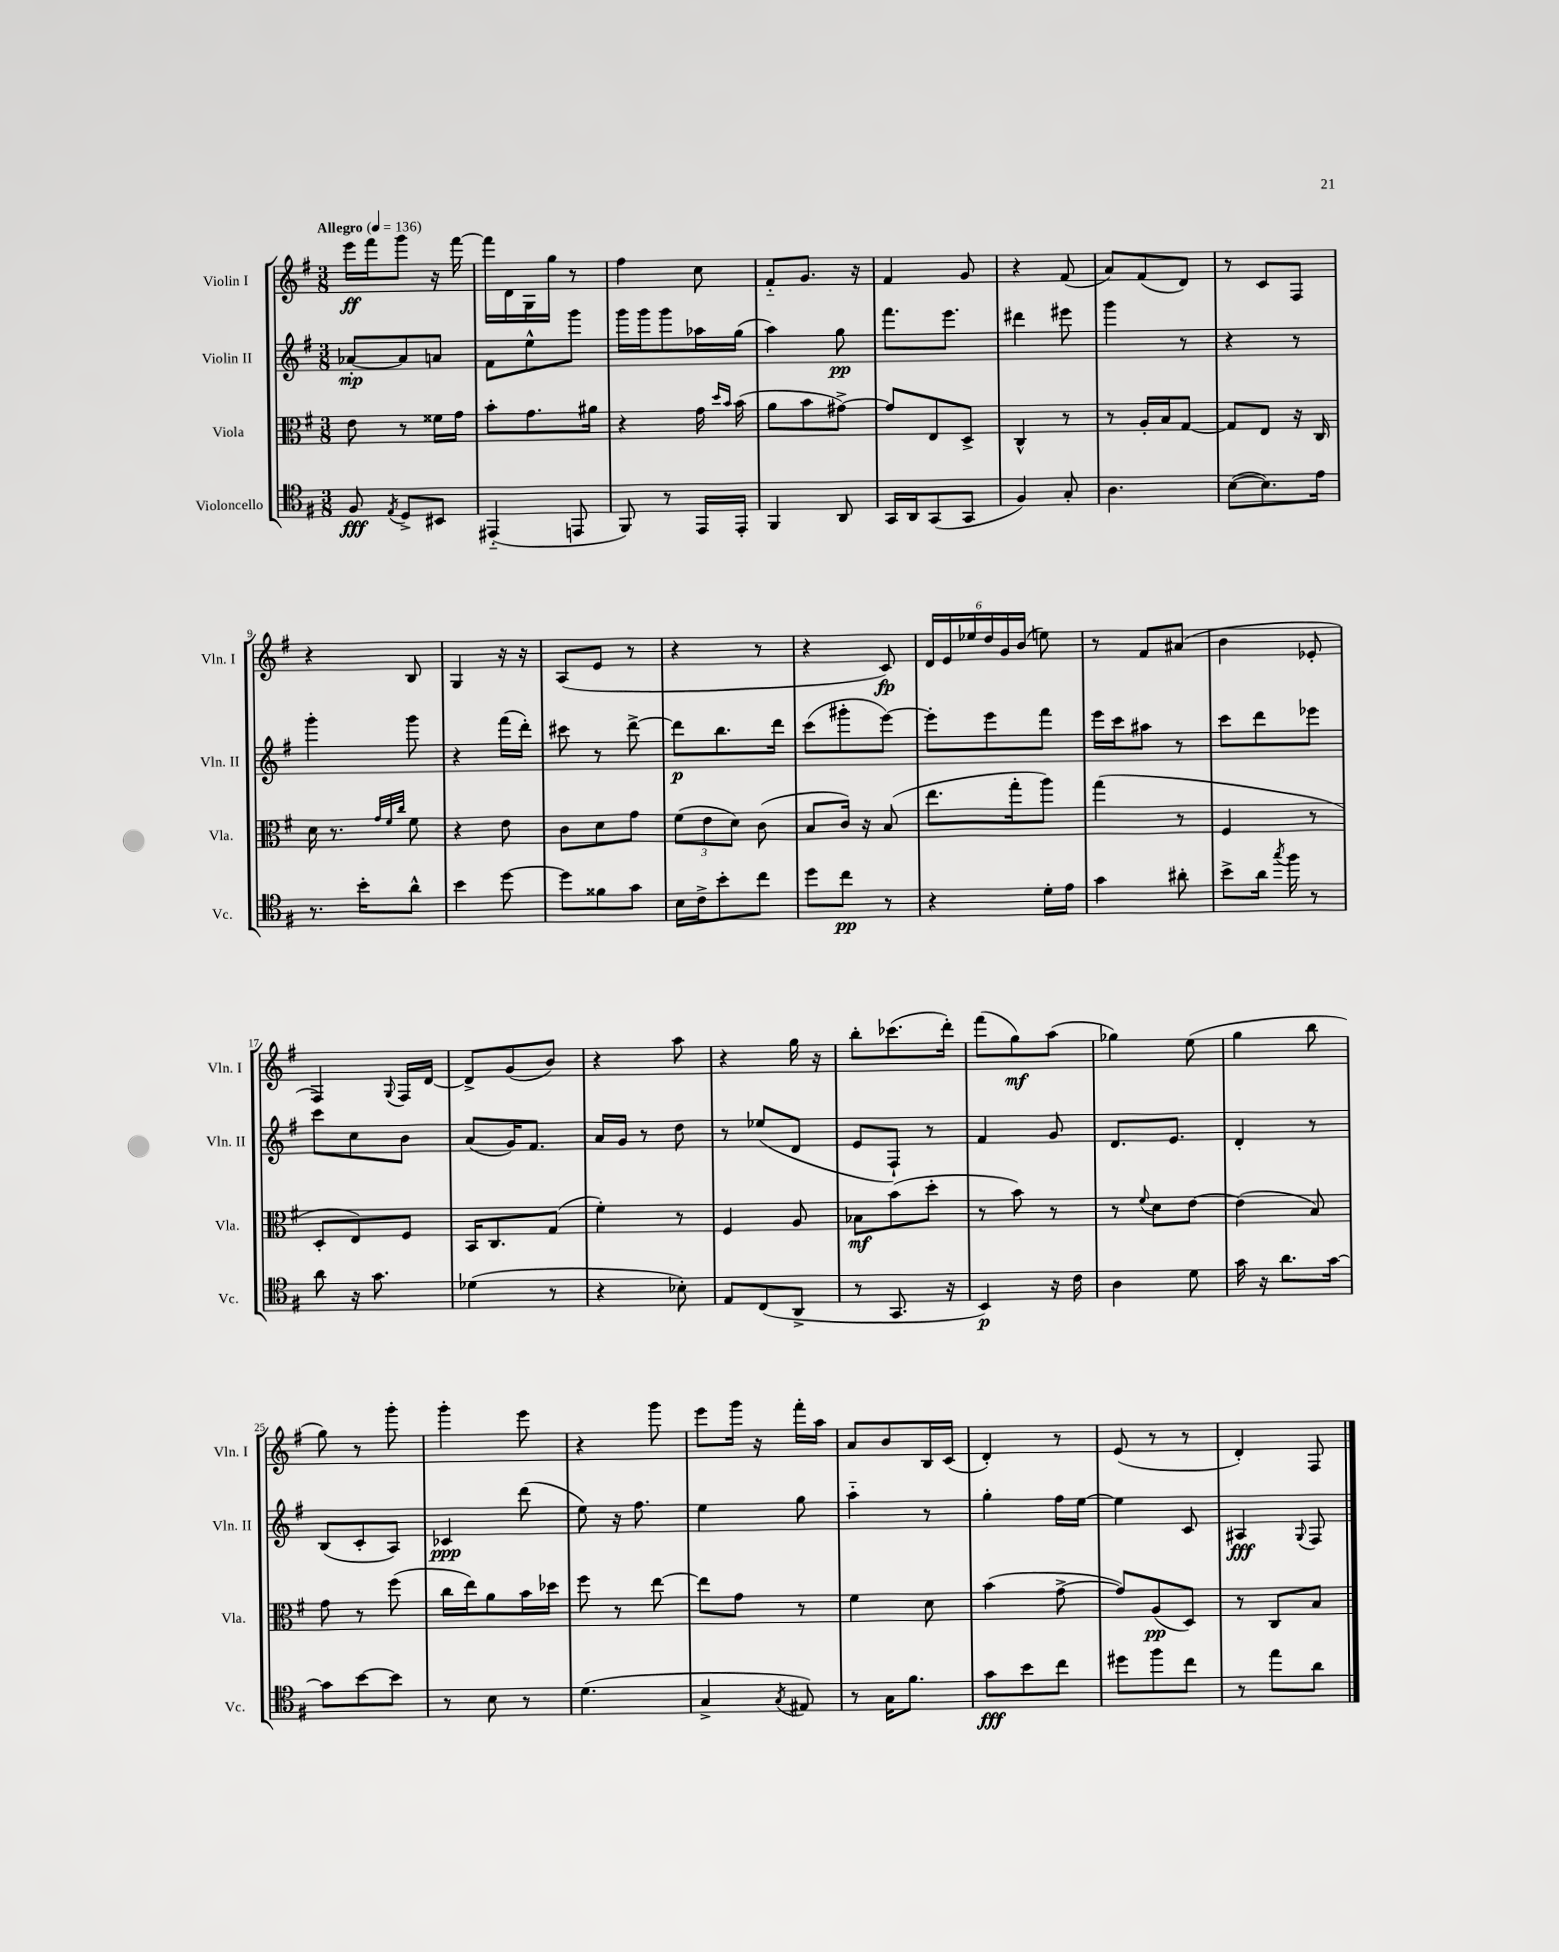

**kern	**kern	**kern	**kern
*staff4	*staff3	*staff2	*staff1
*clefC4	*clefC3	*clefG2	*clefG2
*k[f#]	*k[f#]	*k[f#]	*k[f#]
*M3/8	*M3/8	*M3/8	*M3/8
*MM136	*MM136	*MM136	*MM136
8F#/	8e\	[8a-'/L	16eee\LL
.	.	.	16fff#\J
8qE/	.	.	.
8D^/L	8r	8a-/]	8ggg\J
8BB#/J	16f##\LL	8a/J	16r
.	16g\JJ	.	[16fff#\
=	=	=	=
(4EE#'~/	8b'\L	8f#\L	16fff#\]LL
.	.	.	16d\
.	8.g\	8ee^^\	16G\
.	.	.	16gg\JJ
8EE/	.	8ggg\J	8r
.	16a#\Jk	.	.
=	=	=	=
8FF#/)	4r	16ggg\LL	4ff#\
.	.	16ggg\J	.
8r	.	8ggg\	.
16EE/LL	16g\	16aa-\L	8cc\
.	16qqdd/LL	.	.
.	16qqb/JJ	.	.
16EE'/JJ	(16b\	(16gg\JJ	.
=	=	=	=
4FF#/	8a\L	4aa\)	8f#'~/L
.	8b\	.	8.g/J
8AA/	[8g#^\J)	8gg\	.
.	.	.	16r
=	=	=	=
16GG/LL	8g#/]L	8.fff#\L	4f#/
16AA/J	.	.	.
(8GG/	8E/	.	.
.	.	8.eee\J	.
8GG/J	8D^/J	.	8g/
=	=	=	=
4F#/)	4C^^/	4ddd#\	4r
8G'/	8r	8eee#\	(8f#/
=	=	=	=
4.A\	8r	4ggg\	8a/L)
.	16A'/LL	.	(8f#/
.	16B/J	.	.
.	[8G/J	8r	8d/J)
=	=	=	=
([8B\L	8G/]L	4r	8r
8.B\])	8E/J	.	8c/L
.	16r	8r	8F#/J
16e\Jk	16C/	.	.
=	=	=	=
8.r	16d\	4ggg'\	4r
.	8.r	.	.
16b'\LK	.	.	.
.	32qqg/LLL	.	.
.	32qqf#/	.	.
.	32qqcc/JJJ	.	.
8a^^\J	8f#\	8ggg\	8B/
=	=	=	=
4b\	4r	4r	4G/
[8dd\	8e\	(16fff#\LL	16r
.	.	16ddd'\JJ)	16r
=	=	=	=
8dd\]L	8c\L	8ccc#\	(8A/L
8f##\	8d\	8r	8e/J
8g\J	8g\J	[8ddd^\	8r
=	=	=	=
16B\LL	(12f#\L	8ddd\]L	4r
16c^\J	.	.	.
.	12e\	.	.
8b'\	.	8.bb\	.
.	12d\J)	.	.
8cc\J	(8c\	.	8r
.	.	16ddd\Jk	.
=	=	=	=
8dd\L	8B/L	(8ccc\L	4r
8cc\J	16c/Jk)	8ggg#'\	.
.	16r	.	.
8r	(8B/	[8eee\J)	8c/)
=	=	=	=
4r	8.ee\L	8eee'\]L	24d/LL
.	.	.	24e/
.	.	.	24ee-/
.	.	8eee\	24dd/
.	.	.	24g/
.	16gg'\k	.	.
.	.	.	(24b/JJ
16d'\LL	8aa\J)	8fff#\J	8ee\)
16e\JJ	.	.	.
=	=	=	=
4g\	(4gg\	16eee\LL	8r
.	.	16ccc\J	.
.	.	8aa#\J	8f#/L
8a#'\	8r	8r	(8a#/J
=	=	=	=
8b^\L	4F#/	8ccc\L	4b\
16a\Jk	.	8ddd\	.
8qgg/	.	.	.
16ff#\	.	.	.
8r	8r	8eee-\J	8e-'/
=	=	=	=
8a\	8D'/L	8ccc\L	4F#/)
16r	8E/)	8cc\	.
8.g\	.	.	.
.	.	.	8qqG/
.	8F#/J	8b\J	16F#/LL
.	.	.	[16d/JJ
=	=	=	=
(4d-\	16BB/LK	(8a/L	8d^/]L
.	8.C/	.	.
.	.	16g/K)	(8g/
.	.	8.f#/J	.
8r	(8G/J	.	8b/J)
=	=	=	=
4r	4f#'\)	16a/LL	4r
.	.	16g/JJ	.
.	.	8r	.
8B-'\)	8r	8dd\	8aa\
=	=	=	=
8E/L	4F#/	8r	4r
(8C/	.	(8ee-/L	.
8AA^/J	8A/	8d/J	16gg\
.	.	.	16r
=	=	=	=
8r	8B-\L	8e/L	8bb'\L
8.GG/	(8b\	8F#`/J)	(8.ccc-\
.	8dd'\J	8r	.
16r	.	.	16ddd'\Jk)
=	=	=	=
4BB/)	8r	4f#/	(8fff#\L
.	8b\)	.	8gg\)
16r	8r	8g/	(8aa\J
16c\	.	.	.
=	=	=	=
4A\	8r	8.d/L	4gg-\)
.	8qqf#/	.	.
.	8d\L	.	.
.	.	8.e/J	.
8d\	[8e\J	.	(8ee\
=	=	=	=
16g\	(4e\]	4d'/	4gg\
16r	.	.	.
8.a\L	.	.	.
.	8B/)	8r	8bb\
[16g\Jk	.	.	.
=	=	=	=
8g\]L	8g\	(8B/L	8gg\)
[8b\	8r	8c'/	8r
8b\]J	(8ff#\	8A/J)	8ggg'\
=	=	=	=
8r	16cc\LL	4c-/	4ggg'\
.	16ee\J)	.	.
8B\	8a\	.	.
8r	16b\L	(8ddd\	8eee\
.	16dd-\JJ	.	.
=	=	=	=
(4.d\	8ff#\	8ee\)	4r
.	8r	16r	.
.	.	8.ff#\	.
.	[8ee\	.	8ggg\
=	=	=	=
4G^/	8ee\]L	4ee\	8eee\L
.	8g\J	.	16ggg\Jk
.	.	.	16r
8qG/	.	.	.
8E#/)	8r	8gg\	16fff#'\LL
.	.	.	16aa\JJ
=	=	=	=
8r	4f#\	4aa'~\	8a/L
16G\LK	.	.	8b/
8.f#\J	.	.	.
.	8d\	8r	16B/L
.	.	.	(16c/JJ
=	=	=	=
8g\L	(4b\	4gg'\	4d'/)
8b\	.	.	.
8cc\J	[8g^\	16ff#\LL	8r
.	.	[16ee\JJ	.
=	=	=	=
8dd#\L	8g/]L)	4ee\]	(8e/
8ff#\	(8A/	.	8r
8cc\J	8D/J)	8c/	8r
=	=	=	=
8r	8r	4A#/	4d'/)
8ee\L	8C/L	.	.
.	.	8qqG/	.
8a\J	8B/J	8F#/	8F#/
==	==	==	==
*-	*-	*-	*-
